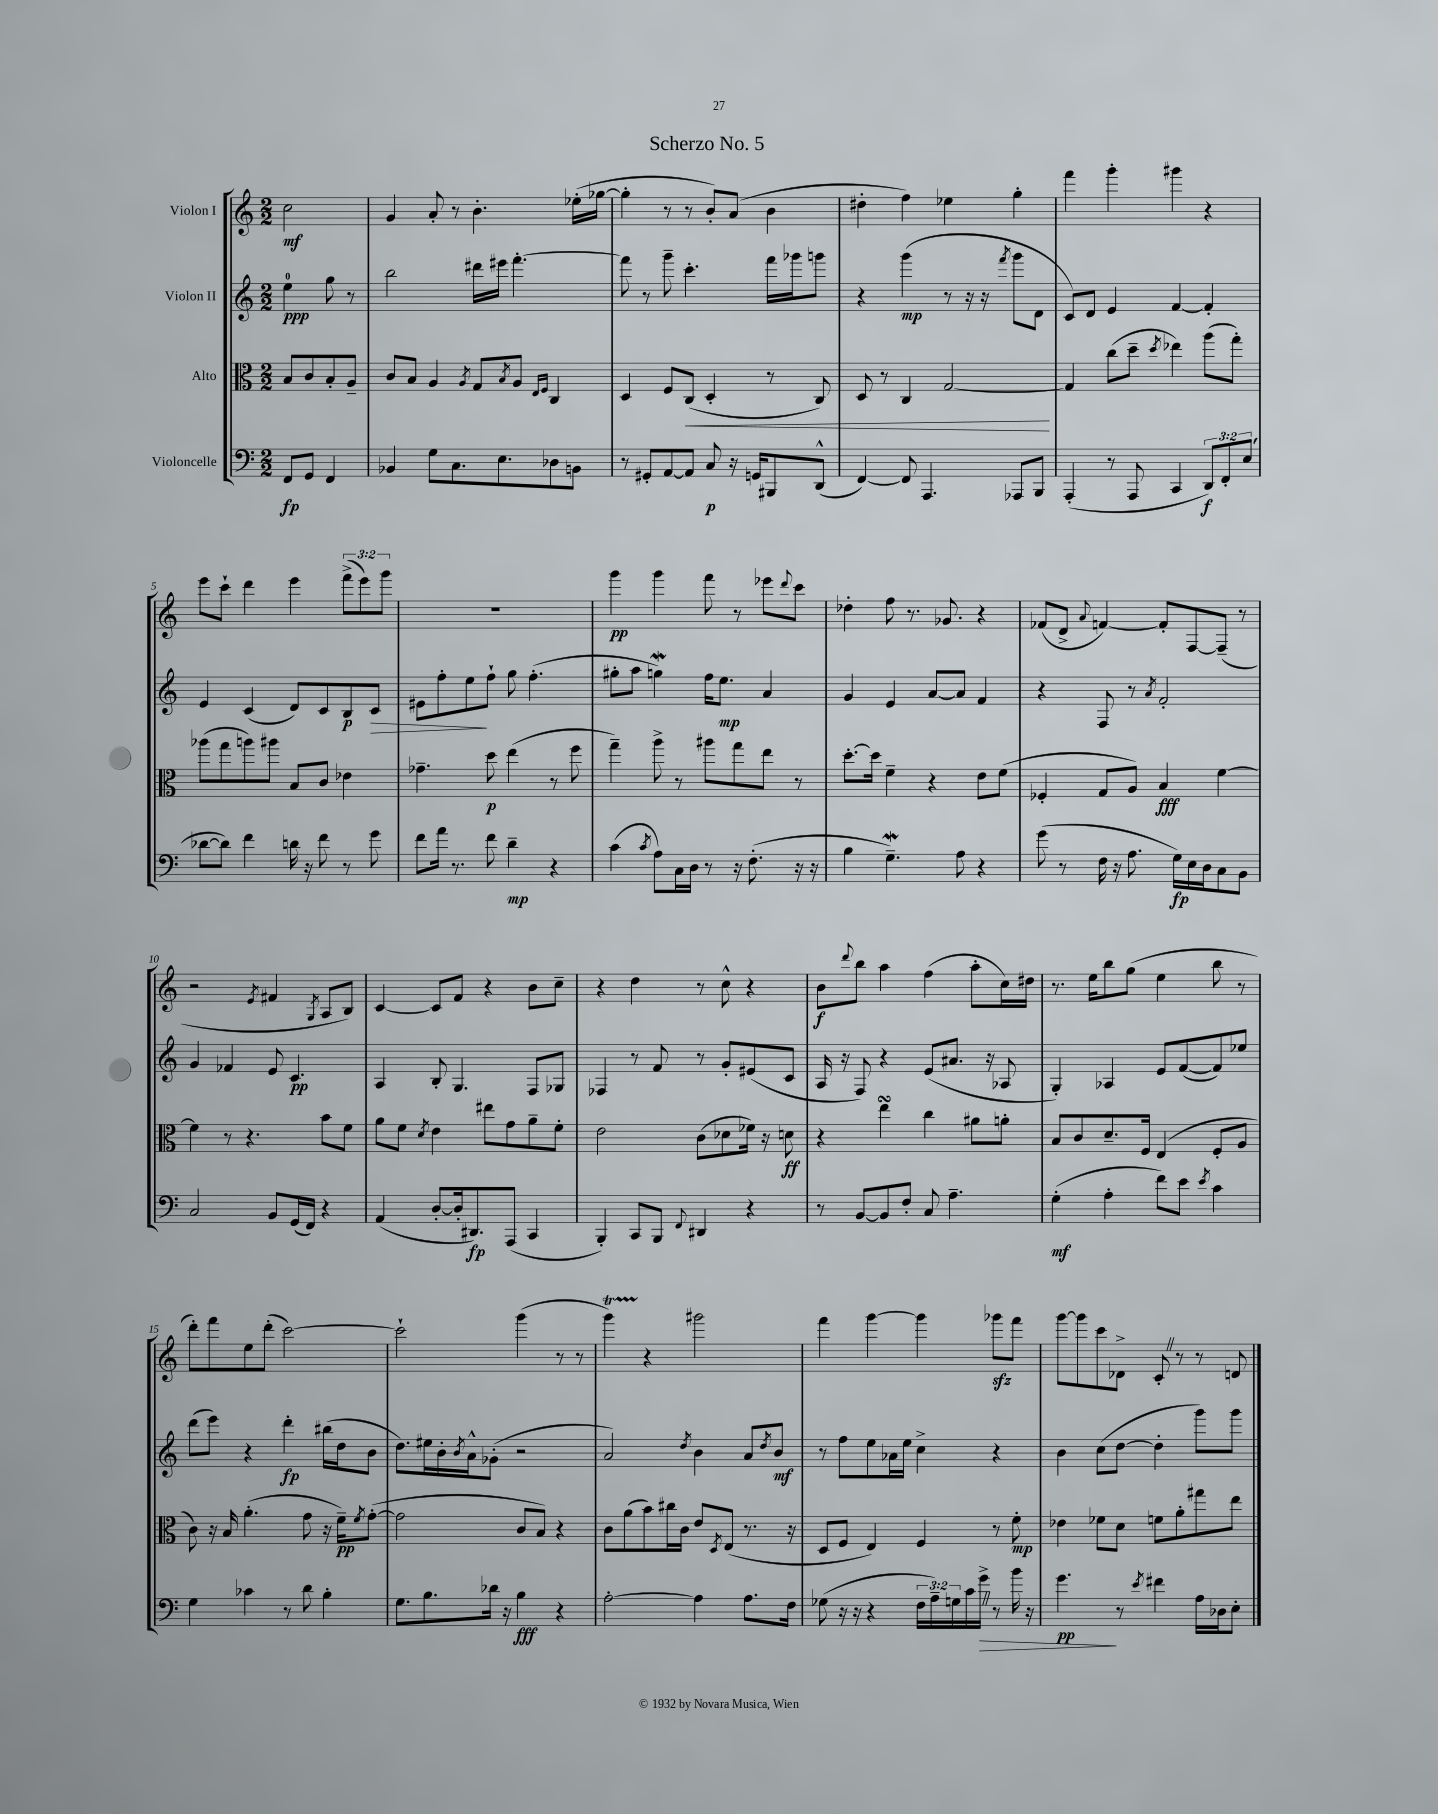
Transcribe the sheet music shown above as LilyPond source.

\header { title = "Scherzo No. 5" }
<<
\new StaffGroup <<
\new Staff = "s0" \with { instrumentName = "Violon I" } {
    \clef treble \key c \major \numericTimeSignature \time 2/2 \override Staff.TupletNumber.text = #tuplet-number::calc-fraction-text \partial 2
    c''2\mf |
    g'4 a'8-. r8 b'4.-. ees''16-.( ges''16~ |
    ges''4-. r8 r8 b'8-.) a'8( b'4 |
    dis''4-. f''4) ees''4 g''4-. |
    f'''4 g'''4-. gis'''4 r4 |
    e'''8 c'''8-! d'''4 e'''4 \tuplet 3/2 { f'''8->( e'''8) g'''8 } |
    R1 |
    g'''4\pp g'''4 f'''8 r8 ees'''8 \appoggiatura { d'''8 } c'''8 |
    des''4-. f''8 r8. ges'8. r4 |
    fes'8( d'8-> \appoggiatura { a'8 } f'4~) f'8-. f8~ f8--( r8 |
    r2 \acciaccatura { e'8 } fis'4 \acciaccatura { g8 } a8 b8) |
    c'4~ c'8 f'8 r4 b'8 c''8-- |
    r4 d''4 r8 c''8-^ r4 |
    b'8\f \appoggiatura { d'''8 } b''8 a''4 f''4( a''8-. c''16) dis''16 |
    r8. e''16 b''8 g''8( e''4 b''8 r8 |
    d'''8-.) f'''8 e''8 d'''8-.( c'''2~) |
    c'''2-! g'''4( r8 r8 |
    g'''4\startTrillSpan) r4\stopTrillSpan gis'''2 |
    f'''4 g'''4~ g'''4 ges'''8\sfz f'''8 |
    g'''8~ g'''8 c'''8 des'8-> c'8-. \once \override BreathingSign.text = \markup { \musicglyph "scripts.caesura.straight" } \breathe r8 r8 d'8 \bar "|." |
}
\new Staff = "s1" \with { instrumentName = "Violon II" } {
    \clef treble \key c \major \numericTimeSignature \time 2/2 \partial 2
    e''4-0\ppp g''8 r8 |
    b''2 dis'''16 eis'''16 f'''4.~-. |
    f'''8 r8 g'''8-- c'''4.-. f'''16 ges'''16 g'''8 |
    r4 g'''4\mp( r8 r16 r16 \acciaccatura { f'''8 } g'''8 d'8 |
    c'8) d'8 e'4 f'4~ f'4-. |
    e'4 c'4( d'8) c'8 b8\p c'8\> |
    eis'8 f''8-. e''8\! f''8-! g''8 f''4.-.( |
    gis''8-. a''8 g''4\mordent) f''16 e''8.\mp a'4 |
    g'4 e'4 a'8~ a'8 f'4 |
    r4 f8 r8 \acciaccatura { a'8 } f'2-. |
    g'4 fes'4 e'8 c'4.\pp |
    a4 b8-. g4. f8 ges8 |
    fes4 r8 f'8 r8 g'8-. eis'8( c'8 |
    a16 r16 f8) r4 e'8( ais'8. r16 aes8 |
    g4-.) aes4 e'8 f'8~( f'8) ees''8 |
    d'''8( e'''8) r4 d'''4-.\fp bis''16( d''16 b'8 |
    d''8.) eis''16 b'16-. \acciaccatura { b'8 } a'16-^ ges'8-.( r2 |
    a'2) \acciaccatura { d''8 } b'4 a'8 \acciaccatura { d''8 } b'8\mf |
    r8 f''8 e''8 aes'16 e''16 c''4-> r4 |
    b'4 c''8( d''8~ d''4-. g'''8) g'''8 \bar "|." |
}
\new Staff = "s2" \with { instrumentName = "Alto" } {
    \clef alto \key c \major \numericTimeSignature \time 2/2 \partial 2
    b8 c'8 b8-. a8-- |
    c'8 b8 a4 \acciaccatura { a8 } g8 \acciaccatura { b8 } a8 \grace { e16 f16 } c4 |
    d4 f8 c8\<( d4-. r8 c8) |
    d8 r8 c4 g2~\! |
    g4 c''8( d''8-- \acciaccatura { d''8 } ees''4) a''8( g''8-.) |
    aes''8( g''8 a''8) ais''8 b8 c'8 ees'4 |
    ges'4.-- d''8\p e''4( r8 f''8 |
    g''4--) a''8-> r8 ais''8 g''8 e''8 r8 |
    d''8.~-. d''16 f'4-- r4 e'8 f'8( |
    fes4-. g8 a8) b4\fff f'4~ |
    f'4 r8 r4. b'8 f'8 |
    a'8 f'8 \acciaccatura { d'8 } e'4 eis''8 g'8 a'8-- f'8-. |
    e'2 c'8( des'8 fes'16) r16 d'8\ff |
    r4 e''4\turn c''4 ais'8 a'8-. |
    b8 c'8 d'8.-- f16 e4( f8-. a8 |
    c'8) r16 b16 a'4.-.( g'8 r16 f'16--\pp) \acciaccatura { f'8 } g'8~-.( |
    g'2 c'8 b8) r4 |
    c'8 a'8( b'8) cis''16 c'16 e'8 \acciaccatura { d8 } e8( r8. r16 |
    d8 f8 e4) f4 r8 f'8-.\mp |
    ees'4 fes'8 d'8 f'8 a'8-. gis''8 e''8 \bar "|." |
}
\new Staff = "s3" \with { instrumentName = "Violoncelle" } {
    \clef bass \key c \major \numericTimeSignature \time 2/2 \override Staff.TupletNumber.text = #tuplet-number::calc-fraction-text \partial 2
    f,8\fp g,8 f,4 |
    bes,4 g8 c8. e8. des8 b,8 |
    r8 gis,8-. a,8~ a,8 c8\p r16 g,16 bis,,8 d,8-^( |
    f,4~) f,8 a,,4. aes,,8 b,,8 |
    a,,4-.( r8 a,,8 c,4 \tuplet 3/2 { d,8\f) f,8-. e8( } |
    des'8~ des'8) f'4 d'16 r16 f'8 r8 g'8 |
    f'8 a'16 r8. f'8 d'4--\mp r4 |
    c'4( \acciaccatura { c'8 } a8) c16 d16 r8 r16 f8.-.( r16 r16 |
    b4 g4.--\mordent) a8 r4 |
    g'8( r8 f16 r16 a8. g16\fp) e16 d16 c8 b,8 |
    c2 b,8 g,16( f,16) r4 |
    a,4( d8~-. d16-. dis,8.\fp) a,,8( c,4 |
    b,,4-.) c,8 b,,8 \appoggiatura { f,8 } dis,4 r4 |
    r8 b,8~ b,8 f8-. c8 a4.-- |
    g4-.\mf( a4-. f'8) e'8 \acciaccatura { e'8 } c'4 |
    g4 ces'4 r8 d'8 b4-. |
    g8. b8. des'16 r16 b4\fff r4 |
    a2~-. a4 a8. f16 |
    ges8( r16 r16 r4 \tuplet 3/2 { f16 a16--) g16 } c'16 g'16->\> \once \override BreathingSign.text = \markup { \musicglyph "scripts.caesura.straight" } \breathe r8 b'16 r16 |
    g'4.\pp\! r8 \acciaccatura { e'8 } fis'4 a16 des16 e8-. \bar "|." |
}
>>
>>
